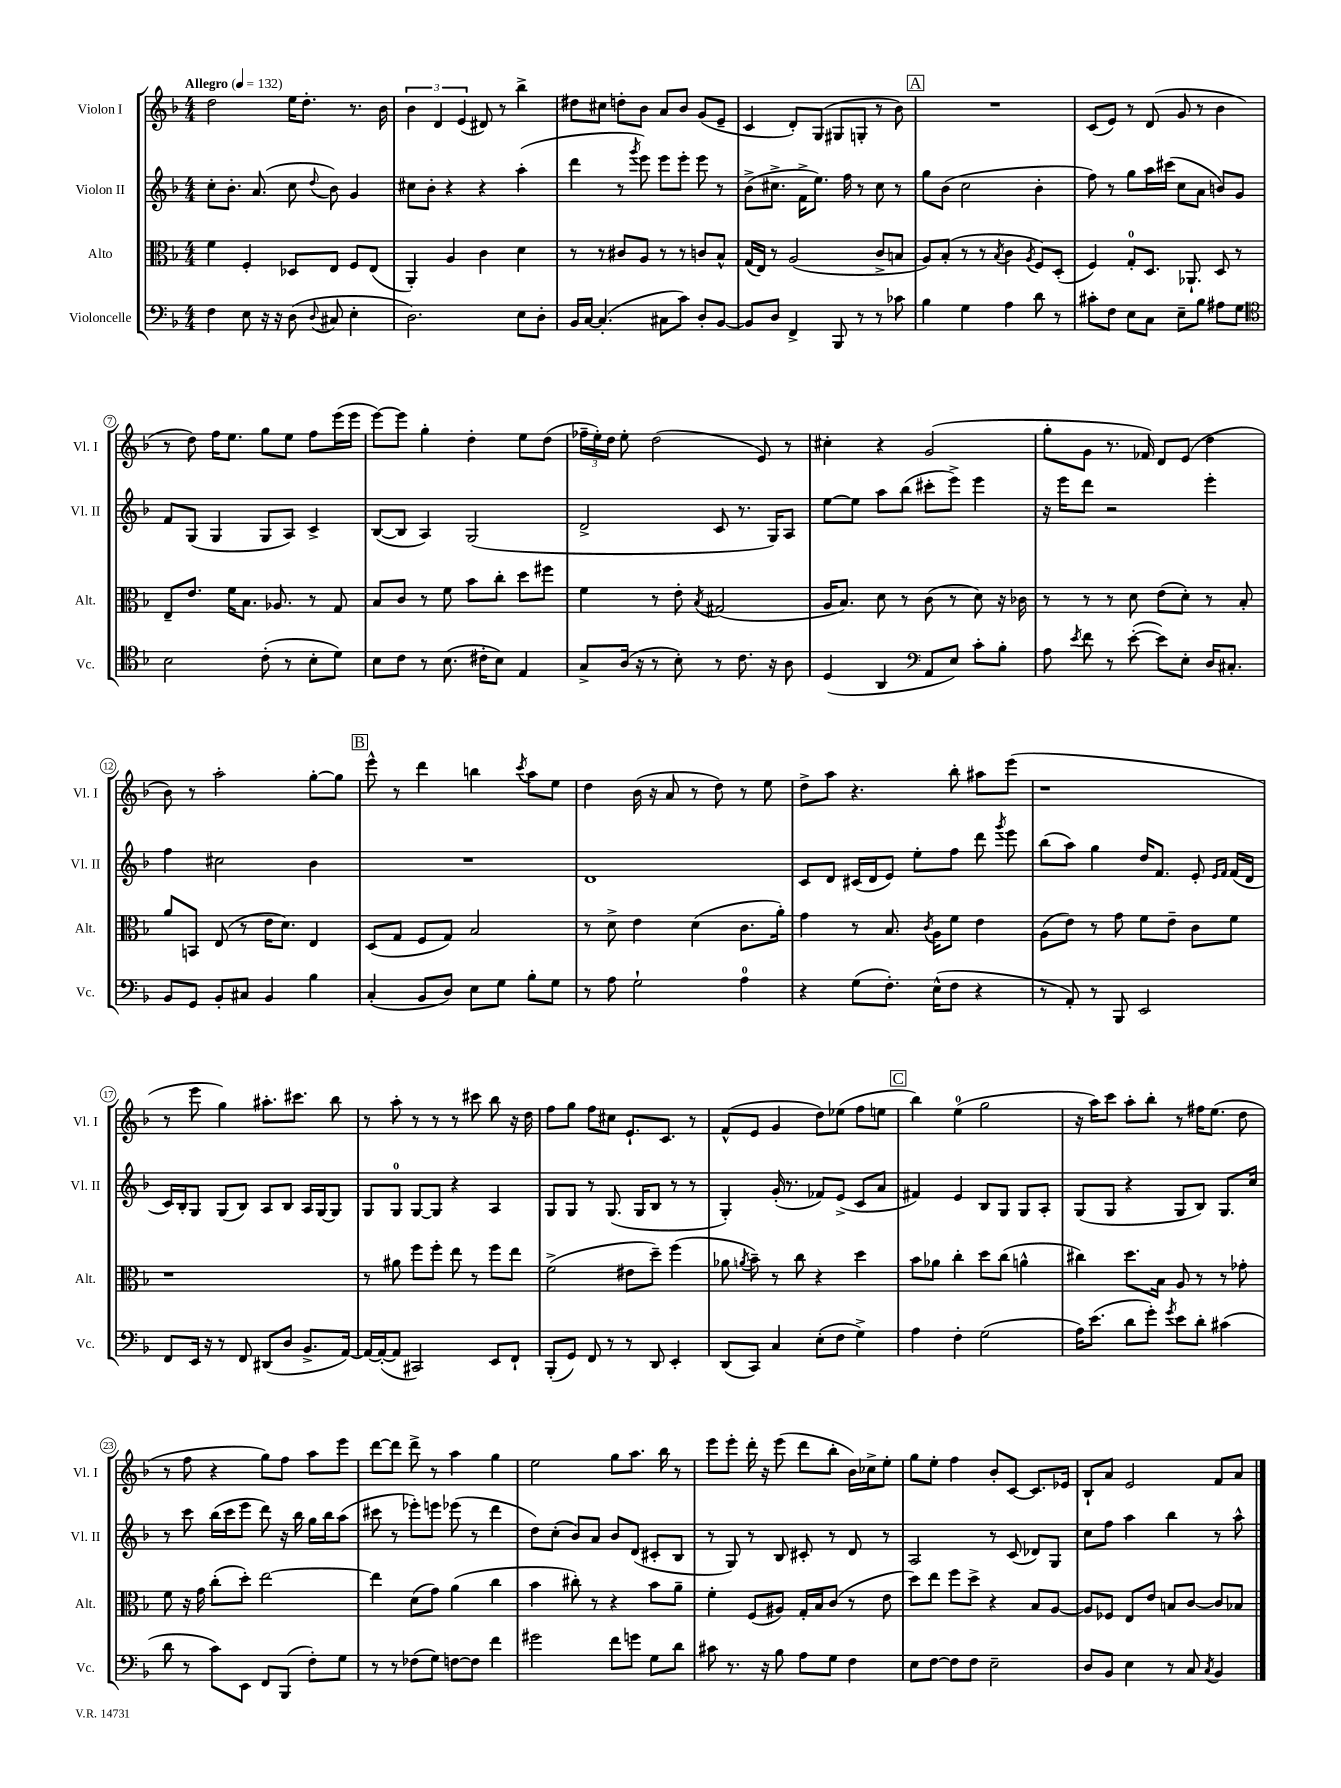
<<
\new StaffGroup <<
\new Staff = "s0" \with { instrumentName = "Violon I" shortInstrumentName = "Vl. I" } {
    \clef treble \key f \major \numericTimeSignature \time 4/4 \tempo "Allegro" 4 = 132
    \autoBeamOff d''2 e''16[ d''8.]-. r8. bes'16 |
    \tuplet 3/2 { bes'4 d'4 e'4( } dis'8) r8 bes''4-> |
    dis''8[ cis''8] d''8[-. bes'8] a'8[ bes'8] g'8[( e'8]-- |
    c'4 d'8[-.) g8]( gis8[ g8]-. r8 bes'8) |
    \mark \markup { \box "A" } R1 |
    c'8[( e'8]) r8 d'8( g'8 r8 bes'4 |
    r8 d''8) f''16[ e''8.] g''8[ e''8] f''8[ e'''16( e'''16] |
    e'''8[~) e'''8] g''4-. d''4-. e''8[ d''8]( |
    \tuplet 3/2 { fes''16[-- e''16-.) d''16] } e''8-. d''2( e'8) r8 |
    cis''4-. r4 g'2( |
    g''8[-. g'8] r8. fes'16) d'8[ e'8]( d''4 |
    bes'8) r8 a''2-. g''8[~-. g''8] |
    \mark \markup { \box "B" } e'''8-^ r8 d'''4 b''4 \acciaccatura { c'''8 } a''8[ e''8] |
    d''4 bes'16( r16 a'8 r8 d''8) r8 e''8 |
    d''8[-> a''8] r4. bes''8-. ais''8[ e'''8]( |
    r1 |
    r8 e'''8 g''4) ais''8.[-. cis'''8.] bes''8 |
    r8 a''8-. r8 r8 r8 cis'''8 bes''8 r16 d''16 |
    f''8[ g''8] f''8[ cis''8] e'8.[-! c'8.] r8 |
    f'8[-^( e'8] g'4 d''8[) ees''8]( f''8[ e''8] |
    \mark \markup { \box "C" } bes''4) e''4-0( g''2 |
    r16 a''16[) c'''8] a''8[-. bes''8]-. r8 fis''16[ e''8.]( d''8 |
    r8 f''8 r4 g''8[) f''8] a''8[ e'''8] |
    d'''8[~ d'''8] d'''8-> r8 a''4 g''4 |
    e''2 g''8[ a''8.] bes''16 r8 |
    e'''8[ e'''8]-. d'''16-. r16 e'''8( d'''8[ bes''8]-. bes'16[) ces''16-> e''8]-. |
    g''8[ e''8]-. f''4 bes'8[-. c'8]~ c'8.[ ees'16] |
    bes8[-! a'8] e'2 f'8[ a'8] \bar "|." |
}
\new Staff = "s1" \with { instrumentName = "Violon II" shortInstrumentName = "Vl. II" } {
    \clef treble \key f \major \numericTimeSignature \time 4/4
    \autoBeamOff c''8[-. bes'8.]-. a'8.( c''8 \appoggiatura { d''8 } bes'8) g'4 |
    cis''8[ bes'8]-. r4 r4 a''4-.( |
    d'''4 r8 \acciaccatura { g'''8 } e'''8) e'''8[ e'''8]-. e'''8 r8 |
    bes'8[->( cis''8.]-> f'16[-> e''8.]) f''16 r8 cis''8 r8 |
    \mark \markup { \box "A" } g''8[ bes'8]( c''2 bes'4-. |
    f''8) r8 g''8[ a''16 cis'''16]( c''8[ a'8] b'8[) g'8] |
    f'8[ g8]( g4 g8[ a8]) c'4-> |
    bes8[~( bes8] a4) g2( |
    d'2-> c'8 r8. g16[) a8] |
    e''8[~ e''8] a''8[ bes''8]( cis'''8[-. e'''8]->) e'''4 |
    r16 e'''16[ d'''8] r2 e'''4-. |
    f''4 cis''2 bes'4 |
    \mark \markup { \box "B" } R1 |
    d'1 |
    c'8[ d'8] cis'16[( d'16 e'8]) e''8[-. f''8] d'''8 \acciaccatura { g'''8 } e'''8 |
    bes''8[( a''8]) g''4 d''16[ f'8.] e'8-. \grace { e'16[ f'16] } f'16[( d'16] |
    c'16[) bes16-. g8] g8[( bes8]) a8[ bes8] a16[ g16~ g8] |
    g8[ g8]-0 g8[~ g8] r4 a4 |
    g8[ g8] r8 g8.( g16[ bes8] r8 r8 |
    g4-.) g'16-.( r8. fes'8[) e'8]->( c'8[ a'8] |
    \mark \markup { \box "C" } fis'4) e'4 bes8[ g8] g8[ a8]-. |
    g8[( g8] r4 g8[ bes8]) g8.[ c''16] |
    r8 c'''8 bes''16[( c'''16 e'''8] d'''8) r16 bes''16 g''16[ bes''16 a''8]( |
    cis'''8 r8 ees'''8[-.) e'''8] ees'''8( r8 d'''4 |
    d''8[) c''8]-.( bes'8[) a'8] bes'8[ d'8]( cis'8[-. bes8] |
    r8 g8) r8 bes8 cis'8-. r8 d'8 r8 |
    a2 r8 c'8( des'8[) g8] |
    c''8[ f''8] a''4 bes''4 r8 a''8-^ \bar "|." |
}
\new Staff = "s2" \with { instrumentName = "Alto" shortInstrumentName = "Alt." } {
    \clef alto \key f \major \numericTimeSignature \time 4/4
    \autoBeamOff f'4 f4-. des8[ e8] f8[ e8]( |
    a,4-.) a4 c'4 d'4 |
    r8 r8 cis'8[ a8] r8 r8 c'8[ bes8]-^ |
    g16[( e16]) r8 a2( c'8[-> b8] |
    \mark \markup { \box "A" } a8[) bes8]-.( r8 r8 \acciaccatura { bes8 } c'4 \acciaccatura { a8 } f8[) d8]-.( |
    f4) g8[-0-. d8.] aes,8.-! d8 r8 |
    e8[-- e'8.] f'16[ bes8.] aes8. r8 g8 |
    bes8[ c'8] r8 f'8 bes'8[ c''8]-. d''8[ fis''8] |
    f'4 r8 e'8-. \acciaccatura { bes8 } gis2( |
    a16[ bes8.]) d'8 r8 c'8( r8 d'8) r16 ces'16 |
    r8 r8 r8 d'8 e'8[( d'8]-.) r8 bes8-. |
    a'8[ b,8] e8( r8 e'16[ d'8.]) e4 |
    \mark \markup { \box "B" } d8[( g8] f8[ g8]) bes2 |
    r8 d'8-> e'4 d'4( c'8.[ a'16]-.) |
    g'4 r8 bes8. \acciaccatura { c'8 } a16[ f'8] e'4 |
    a8[( e'8]) r8 g'8 f'8[ e'8]-- c'8[ f'8] |
    r1 |
    r8 ais'8 f''8[ f''8]-. e''8 r8 f''8[ e''8] |
    f'2->( eis'8[ d''8]--) f''4( |
    aes'8 \acciaccatura { a'8 } bes'8--) r8 c''8 r4 d''4 |
    \mark \markup { \box "C" } bes'8[ aes'8] c''4-. d''8[ c''8]( a'4-^ |
    cis''4) d''8.[ bes16] a8 r8 r8 ges'8-. |
    f'8 r16 g'16 c''8[-.( d''8]-.) e''2~ |
    e''4 d'8[( g'8]) a'4( c''4 |
    bes'4 cis''8-.) r8 r4 bes'8[ a'8]-- |
    f'4-. f8[( ais8]) g16[-. bes16 c'8]( r8 e'8 |
    d''8[) e''8] f''8[ d''8]-> r4 bes8[ a8]~ |
    a8[ fes8] e8[ e'8] b8[ c'8]~ c'8[ bes8] \bar "|." |
}
\new Staff = "s3" \with { instrumentName = "Violoncelle" shortInstrumentName = "Vc." } {
    \clef bass \key f \major \numericTimeSignature \time 4/4
    \autoBeamOff f4 e8 r16 r16 d8( \appoggiatura { d8 } cis8 e4-. |
    d2.) e8[ d8]-. |
    bes,16[ c16]~ c4.-.( cis8[ c'8]) d8[-. bes,8]~ |
    bes,8[ d8] f,4-> bes,,8 r8 r8 ces'8 |
    \mark \markup { \box "A" } bes4 g4 a4 d'8 r8 |
    cis'8[-. f8] e8[ c8] e8[-- bes8] ais8[ g8] |
    \clef tenor bes2 c'8-.( r8 bes8[-. d'8]) |
    bes8[ c'8] r8 bes8.( cis'16[-. bes8]) e4 |
    g8[-> a16]( r16 r8 bes8-.) r8 c'8. r16 a8 |
    d4( a,4 \clef bass a,8[ e8]) c'8[-. bes8]-. |
    a8 \acciaccatura { e'8 } f'8 r8 e'8~-.( e'8[) e8]-. d16[ cis8.]-. |
    bes,8[ g,8] bes,8[-. cis8] bes,4 bes4 |
    \mark \markup { \box "B" } c4-.( bes,8[ d8]) e8[ g8] bes8[-. g8] |
    r8 a8 g2-! a4-0 |
    r4 g8[( f8.]-.) e16[-^( f8] r4 |
    r8 a,8-.) r8 bes,,8 e,2 |
    f,8[ e,16] r16 r8 f,8 dis,8[( d8] bes,8.[-> a,16]~) |
    a,16[~ a,16~-.( a,8] cis,2) e,8[ f,8]-! |
    bes,,8[-.( g,8]) f,8 r8 r8 d,8 e,4-. |
    d,8[( c,8]) c4 e8[-.( f8] g4->) |
    \mark \markup { \box "C" } a4 f4-. g2( |
    a16[) e'8.]( d'8[ g'8]-.) \acciaccatura { g'8 } e'8[ d'8]-. cis'4( |
    d'8 r8 c'8[) e,8] f,8[ bes,,8]( f8[-.) g8] |
    r8 r8 fes8[( g8]) f8[~ f8] f'4 |
    gis'2 f'8[ g'8] g8[ d'8] |
    cis'8 r8. r16 bes8 a8[ g8] f4 |
    e8[ f8]~ f8[ f8] e2-- |
    d8[ bes,8] e4 r8 c8 \acciaccatura { c8 } bes,4 \bar "|." |
}
>>
>>
\layout { \context { \Score \override BarNumber.stencil = #(make-stencil-circler 0.1 0.3 ly:text-interface::print) } }
